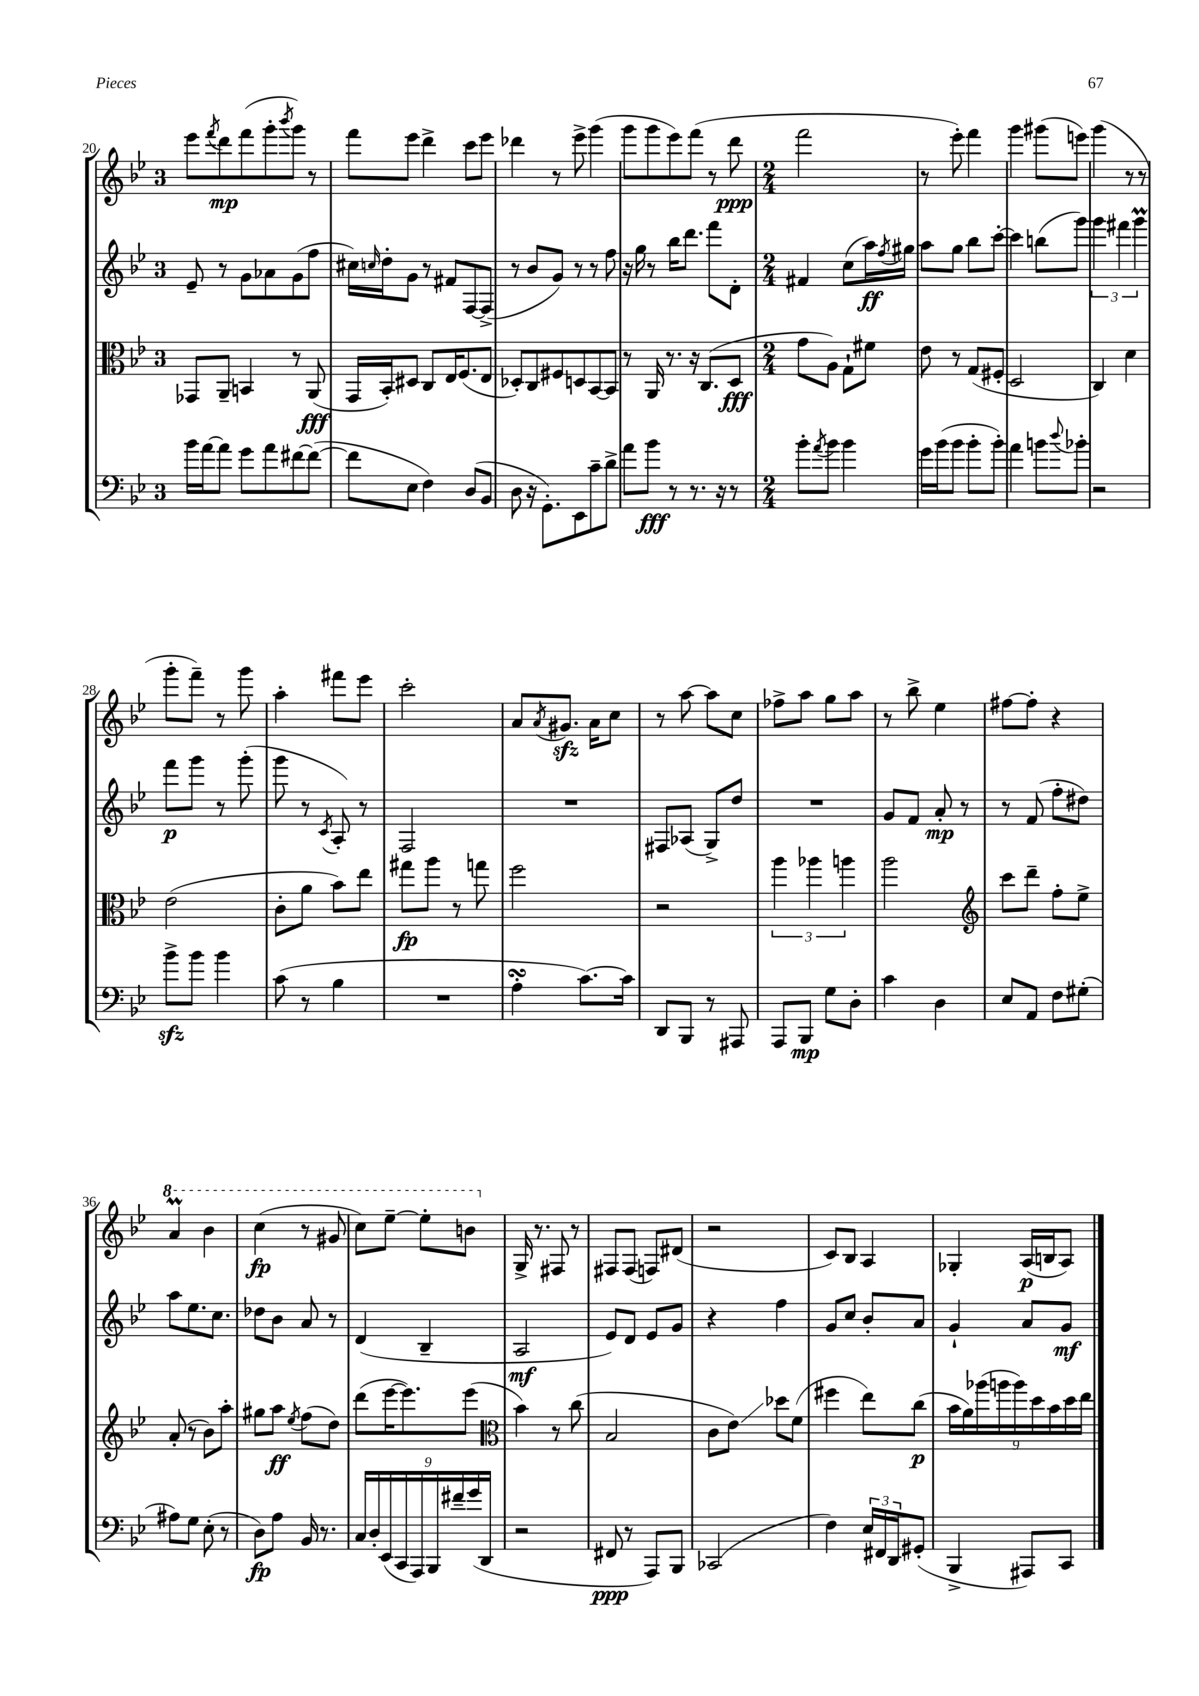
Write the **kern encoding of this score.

**kern	**kern	**kern	**kern
*staff4	*staff3	*staff2	*staff1
*clefF4	*clefC3	*clefG2	*clefG2
*k[b-e-]	*k[b-e-]	*k[b-e-]	*k[b-e-]
*M3/4	*M3/4	*M3/4	*M3/4
16b-	8GG-	8e-~	8eee-
[16a	.	.	.
.	.	.	8qfff
8a]	8AA~	8r	8ddd
8g	4BB	8g	(8fff
8a	.	8a-	8ggg'
.	.	.	8qbbb-
[8f#	8r	(8g	8ggg)
(8f#_	(8AA	8ff	8r
=	=	=	=
8f#]	16GG	16cc#)	8fff
.	.	16qqcc	.
.	16BB-')	16dd'	.
8E-	8D#	8g	8eee-
4F)	8C	8r	4ddd^
.	16E-	8f#	.
.	(8.F	.	.
(8D	.	[8F	8ccc
8BB-	8E-	(8F^]	8eee-
=	=	=	=
8D	8D-')	8r	4ddd-
16r	8C	8b-	.
8.GG')	.	.	.
.	8F#	8g)	8r
8EE-	8D	8r	8eee-^
8c~	[8BB-	8r	(4ggg
8d^	8BB-]	8ff	.
=	=	=	=
8a	8r	16r	8ggg
.	.	16gg	.
8b-	16AA	8r	8ggg
.	8.r	.	.
8r	.	16bb-	8eee-)
.	.	8.ddd	.
8.r	16r	.	(8fff
.	(8.C	.	.
.	.	8fff	8r
16r	.	.	.
8r	8D	8d'	8ddd
=	=	=	=
*M2/4	*M2/4	*M2/4	*M2/4
8b-'	8g	4f#	2fff
8qa	.	.	.
8b-	8A)	.	.
4b-	8G`	(8cc	.
.	8f#	16aa)	.
.	.	8qff	.
.	.	16gg#	.
=	=	=	=
16g	8e-	8aa	8r
(16b-	.	.	.
8b-	8r	8gg	8eee-')
8b-'	(8G	8bb-	4fff
8b-')	8F#'	[8ccc'	.
=	=	=	=
4a	2D	4ccc]	4ggg
8b	.	(8bb	(8ggg#
8qqdd	.	.	.
8b-'	.	8ggg)	8eee)
=	=	=	=
2r	4C)	6ggg	(4ggg
.	.	6fff#	.
.	4d	.	8r
.	.	6ggg	.
.	.	.	8r
=	=	=	=
8b-^	(2e-	8fff	8ggg'
8b-	.	8ggg	8fff~)
4b-	.	8r	8r
.	.	(8ggg'	8ggg
=	=	=	=
(8c	8c'	8ggg	4aa'
8r	8a	8r	.
.	.	8qc	.
4B-	8b-)	8A')	8fff#
.	8ee-	8r	8eee-
=	=	=	=
2r	8gg#	2F	2ccc'
.	8aa	.	.
.	8r	.	.
.	8gg	.	.
=	=	=	=
4A'	2ff	2r	8a
.	.	.	8qa
.	.	.	8.g#
[8.c)	.	.	.
.	.	.	16a
.	.	.	8cc
16c]	.	.	.
=	=	=	=
8DD	2r	8F#	8r
8BBB-	.	(8A-	[8aa
8r	.	8G^)	8aa]
8AAA#	.	8dd	8cc
=	=	=	=
8AAA	6aa	2r	8ff-^
8BBB-	.	.	8aa
.	6aa-	.	.
8G	.	.	8gg
.	6aa	.	.
8D'	.	.	8aa
=	=	=	=
4c	2aa	8g	8r
.	.	8f	8bb-^
4D	.	8a'	4ee-
.	.	8r	.
=	=	=	=
*	*clefG2	*	*
8E-	8ccc	8r	[8ff#
8AA	8ddd~	(8f	8ff#']
8F	8ff'	8ff'	4r
(8G#'	8ee-^	8dd#)	.
=	=	=	=
8A#)	(8a'	8aa	4aa
8G	8r	8.ee-	.
(8E-'	8b-)	.	4bb-
.	.	8.cc	.
8r	8aa'	.	.
=	=	=	=
8D)	8gg#	8dd-	(4ccc
8A	8aa	8b-	.
.	8qee-	.	.
16BB-	(8ff	8a	8r
8.r	.	.	.
.	8dd)	8r	8gg#
=	=	=	=
18C	(8ddd	(4d	8ccc)
18D'	.	.	.
(18EE-	.	.	.
.	[16eee-	.	[8eee-~
18CC	.	.	.
.	8.eee-])	.	.
18AAA)	.	.	.
.	.	4B-~	8eee-']
18BBB-	.	.	.
18f#~	.	.	.
.	(8eee-	.	8bb
(18g	.	.	.
18DD	.	.	.
=	=	=	=
*	*clefC3	*	*
2r	4b-)	2A	16G^
.	.	.	8.r
.	8r	.	8F#
.	(8cc	.	8r
=	=	=	=
8FF#	2B-	8e-)	8F#
8r	.	8d	(8F#
8AAA)	.	8e-	8F)
8BBB-	.	8g	(8d#
=	=	=	=
(2CC-	8c	4r	2r
.	8e-)	.	.
.	8dd-	4ff	.
.	(8f	.	.
=	=	=	=
4F)	4ff#	8g	8c)
.	.	8cc	8B-
24E-	8ee-)	8b-'	4A
24FF#	.	.	.
24DD	.	.	.
(8GG#'	(8cc	8a	.
=	=	=	=
4BBB-^	18b-	4g`	4G-'
.	18a)	.	.
.	(18aa-	.	.
.	18aa	.	.
.	18aa)	.	.
8AAA#)	.	8a	(16A
.	18dd	.	.
.	.	.	16B
.	18b-	.	.
8CC	.	8g	8A)
.	18dd	.	.
.	18ee-	.	.
==	==	==	==
*-	*-	*-	*-
